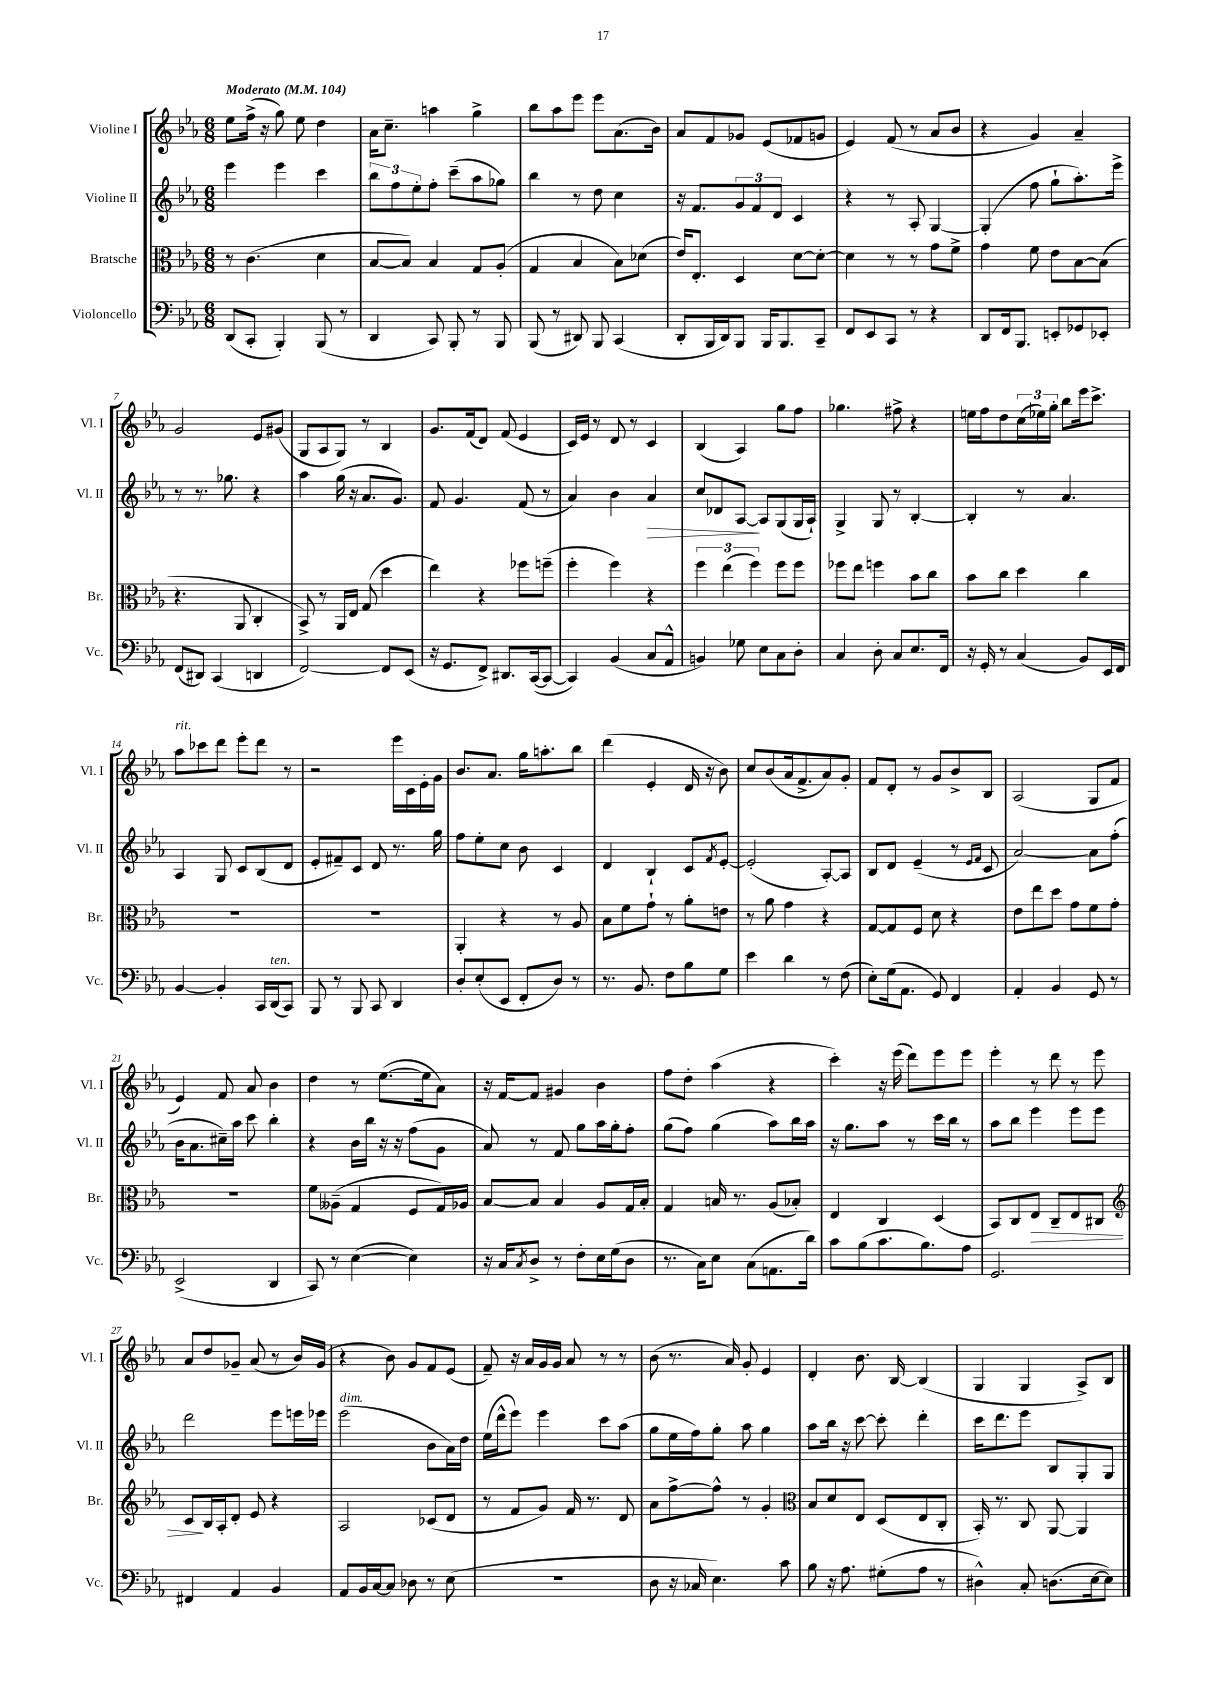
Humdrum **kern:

**kern	**kern	**kern	**kern
*staff4	*staff3	*staff2	*staff1
*clefF4	*clefC3	*clefG2	*clefG2
*k[b-e-a-]	*k[b-e-a-]	*k[b-e-a-]	*k[b-e-a-]
*M6/8	*M6/8	*M6/8	*M6/8
*MM104	*MM104	*MM104	*MM104
(8DD/L	8r	4eee-\	8ee-\L
8CC'/J	(4.c\	.	(16ff^\Jk
.	.	.	16r
4BBB-'/)	.	4eee-\	8gg\)
.	.	.	8ee-\
(8BBB-/	4d\	4ccc\	4dd\
8r	.	.	.
=	=	=	=
4DD/	[8B-/L	12bb-\L	16a-\LK
.	.	.	8.cc~\J
.	.	12ff\	.
.	8B-/]J)	.	.
.	.	12ee-'\	.
8CC/)	4B-/	8ff'\J	4aa\
8BBB-'/	.	(8ccc~\L	.
8r	8G/L	8aa-\	4gg^\
8BBB-/	(8A-'/J	8gg-\J)	.
=	=	=	=
(8BBB-/	4G/	4bb-\	8bb-\L
8r	.	.	8aa-\
8DD#/)	4B-/	8r	8eee-\J
8BBB-/	.	8dd\	8eee-\L
(4CC/	8B-\L)	4cc\	(8.a-\
.	(8d-\J	.	.
.	.	.	16b-\Jk)
=	=	=	=
8DD'/L	16e-/LK)	16r	8a-/L
.	8.E-'/J	8.f/L	.
16BBB-/L	.	.	8f/
16DD/J)	.	.	.
8BBB-/J	4D/	12g/	8g-/J
.	.	12f/	.
16BBB-/LK	.	.	(8e-/L
.	.	12d/J	.
8.BBB-/	.	.	.
.	[8d\L	4c/	8f-/
8CC~/J	8d'\_J	.	8g/J
=	=	=	=
8FF/L	4d\]	4r	4e-/)
8EE-/	.	.	.
8CC/J	8r	8r	(8f/
8r	8r	8A-'/	8r
4r	8g\L	[4G/	8a-/L
.	8f^\J	.	8b-/J
=	=	=	=
8DD/L	4g\	(4G'/]	4r
16FF/k	.	.	.
8.BBB-/J	.	.	.
.	8f\	8ff\	4g/)
8EE'/L	8e-\L	8gg`\L	.
8GG-/	[8B-\	8.aa-'\)	4a-~/
8EE-'/J	(8B-\]J	.	.
.	.	16eee-^\Jk	.
=	=	=	=
(8FF/L	4.r	8r	2g/
8DD#/J)	.	8.r	.
(4CC/	.	.	.
.	.	8.gg-\	.
.	8AA-/	.	.
4DD/	4C'/	4r	8e-/L
.	.	.	(8g#/J
=	=	=	=
[2FF/)	8BB-^/)	4aa-\	8G/L
.	8r	.	8A-/
.	16AA-/LL	(16gg\	8G/J)
.	16E-/JJ	16r	.
.	(8G/	8.a-/L	8r
8FF/]L	4dd\	.	4B-/
.	.	8.g/J)	.
(8EE-/J	.	.	.
=	=	=	=
16r	4ee-\)	8f/	8.g/L
8.GG/L	.	.	.
.	.	4.g/	.
.	.	.	(16f/k
8FF^/J)	4r	.	8d/J)
8.DD#/L	.	.	(8f/
.	8ff-\L	(8f/	4e-/
([16CC/k	.	.	.
8CC/_J	(8ff~\J	8r	.
=	=	=	=
4CC/])	4ff'\	4a-/)	16c/LL)
.	.	.	16e-/JJ
.	.	.	8r
(4BB-/	4ff\)	4b-\	8d/
.	.	.	8r
8C/L	4r	4a-/	4c/
8AA-^^/J	.	.	.
=	=	=	=
4BB/)	6ff\	8cc/L	(4B-/
.	.	8d-/	.
.	(6ee-\	.	.
8G-\	.	[8A-/J	4A-/)
.	6ff\)	.	.
8E-\L	.	8A-/]L	.
8C\	8ff\L	(8G/	8gg\L
8D'\J	8ff\J	16G/L	8ff\J
.	.	16A-`/JJ)	.
=	=	=	=
4C/	8ff-\L	4G^/	4.gg-\
.	8ee-\J	.	.
8D'\	4ff\	8G/	.
8C/L	.	8r	8ff#^\
8.E-/	8b-\L	[4B-'/	4r
.	8cc\J	.	.
16FF/Jk	.	.	.
=	=	=	=
16r	8b-\L	4B-'/]	16ee\LL
16GG'/	.	.	16ff\J
8r	8cc\J	.	8dd\
(4C/	4dd\	8r	(24cc\L
.	.	.	24ee-\)
.	.	.	24gg'\JJ
.	.	4.a-/	8bb-\L
8BB-/L)	4cc\	.	16eee-\k
.	.	.	8.ccc^\J
16EE-/L	.	.	.
16FF/JJ	.	.	.
=	=	=	=
[4BB-/	2.r	4A-/	8aa-\L
.	.	.	8ccc-\
4BB-'/]	.	8G/	8ddd\J
.	.	8c/L	8eee-'\L
16CC/LL	.	(8B-/	8ddd\J
(16DD/J	.	.	.
8CC/J)	.	8d/J	8r
=	=	=	=
8BBB-/	2.r	8e-'/L	2r
8r	.	8f#~/)	.
8BBB-/	.	8c/J	.
8CC/	.	8d/	.
4DD/	.	8.r	16eee-\LL
.	.	.	16c\
.	.	.	16e-'\
.	.	16gg\	16g\JJ
=	=	=	=
8D'/L	4AA-'/	8ff\L	8.b-/L
(8E-'/	.	8ee-'\	.
.	.	.	8.a-/J
8EE-/J	4r	8cc\J	.
8FF'/L	.	8b-\	16gg\LK
.	.	.	8.aa'\
8D/J)	8r	4c/	.
8r	8A-/	.	8bb-\J
=	=	=	=
8.r	8B-\L	4d/	(4ddd\
.	8f\	.	.
8.BB-/	.	.	.
.	8g`\J	4B-`/	4e-'/
8F\L	8r	.	.
8B-\	8a-'\L	8c/L	16d/
.	.	.	16r
.	.	8qf/	.
8G\J	8e\J	[8e-'/J	8b-\)
=	=	=	=
4e-\	8r	(2e-'/]	8cc/L
.	8a-\	.	(8b-/
4d\	4g\	.	16a-/k
.	.	.	8.f^/
8r	4r	[8A-'/L)	8a-/)
(8F\	.	8A-/]J	8g'/J
=	=	=	=
8E-'\L)	[8G/L	8B-/L	8f/L
(16G\k	8G/]	8d/J	8d'/J
8.AA-\J	.	.	.
.	8F/J	(4e-~/	8r
8GG/)	8d\	.	8g/L
4FF/	4r	8r	8b-^/
.	.	16qqe-/LL	.
.	.	16qqf/JJ	.
.	.	8c/	8B-/J
=	=	=	=
4AA-'/	8e-\L	[2a-/)	(2A-/
.	8ee-\	.	.
4BB-/	8dd\J	.	.
.	8g\L	.	.
8GG/	8f\	8a-\]L	8G/L
8r	8g'\J	(8ff'\J	8f/J
=	=	=	=
(2EE-^/	2.r	16b-\LK	4e-/)
.	.	8.a-\	.
.	.	16cc#~\L)	8f/
.	.	16aa-\JJ	.
.	.	8ccc\	8a-/
4DD/	.	4bb-'\	4b-\
=	=	=	=
8CC/)	8f\L	4r	4dd\
8r	(8A--~\J	.	.
([4E-\	4G/	16b-\LL	8r
.	.	16bb-\JJ	.
.	.	16r	([8.ee-\L
.	.	16r	.
4E-\])	8F/L	(8ff\L	.
.	.	.	16ee-\]k
.	16G/L)	8g\J	8a-\J)
.	16A-/JJ	.	.
=	=	=	=
16r	[8B-/L	8a-/)	16r
16C/LK	.	.	[16f/LK
8qC/	.	.	.
8D^/J	8B-/]J	8r	8f/]J
8r	4B-/	8f/	4g#/
8F'\L	.	8gg\L	.
16E-\L	8A-/L	16aa-\L	4b-\
(16G\J	.	16gg'\J	.
8D\J	16G/L	8ff'\J	.
.	16B-'/JJ	.	.
=	=	=	=
8.r	4G/	(8gg\L	8ff\L
.	.	8ff\J)	8dd'\J
16C\LK)	.	.	.
8E-\J	16B/	(4gg\	(4aa-\
.	8.r	.	.
(8C\L	.	.	.
8.AA\	(8A-/L	8aa-\L)	4r
.	8B-'/J)	16bb-\L	.
16d\Jk)	.	16aa-\JJ	.
=	=	=	=
8c\L	4E-/	16r	4ccc'\)
.	.	8.gg\L	.
(8B-\	.	.	.
8.c\	4C/	8aa-\J	16r
.	.	.	(16eee-\
.	.	8r	8ddd\L)
8.B-\)	.	.	.
.	(4D/	16ccc\LL	8eee-\
.	.	16bb-\JJ	.
8A-\J	.	8r	8eee-\J
=	=	=	=
2.GG/	8BB-/L)	8aa-\L	4eee-'\
.	8C/	8bb-\J	.
.	8E-/J	4eee-\	8r
.	8C~/L	.	8ddd\
.	8E-/	8eee-\L	8r
.	8C#/J	8eee-\J	8eee-\
=	=	=	=
*	*clefG2	*	*
4FF#/	8c/L	2ddd\	8a-/L
.	16B-/L	.	8dd/
.	16A-'/J	.	.
4AA-/	8d'/J	.	8g-~/J
.	8e-/	.	(8a-/
4BB-/	4r	8eee-\L	8r
.	.	16eee\L	16b-/LL)
.	.	16eee-\JJ	(16g-/JJ
=	=	=	=
8AA-/L	2A-/	(2eee-\	4r
16BB-/L	.	.	.
[16C/J	.	.	.
8C/]J	.	.	8b-\)
8D-\	.	.	8g/L
8r	(8c-/L	8b-\L	8f/
(8E-\	8d/J	16a-\L)	(8e-/J
.	.	16dd\JJ	.
=	=	=	=
2.r	8r	(16ee-\LL	8f~/)
.	.	16ddd^^\J	.
.	8f/L	8eee-\J)	16r
.	.	.	16a-/LL
.	8g/J)	4eee-\	16g/
.	.	.	16g/JJ
.	16f/	.	8a-/
.	8.r	.	.
.	.	8ccc\L	8r
.	8d/	(8aa-\J	8r
=	=	=	=
8D\	8a-\L	8gg\L	(8b-\
16r	[8ff^\	16ee-\L	8.r
16C-/	.	16ff\J)	.
4.E-\)	8ff^^\]J	8gg'\J	.
.	.	.	16a-/)
.	8r	8aa-\	8g'/
.	4g'/	4gg\	4e-/
8c\	.	.	.
=	=	=	=
*	*clefC3	*	*
8B-\	8B-/L	8aa-\L	4d'/
16r	8d/	16bb-\Jk	.
8.A-\	.	16r	.
.	8E-/J	[8ccc\	8.b-\
(8G#'\L	(8D/L	8ccc'\]	.
.	.	.	[16B-/
8A-\J	8E-/	4ddd'\	(4B-/]
8r	8C'/J	.	.
=	=	=	=
4D#^^\)	16BB-'/)	16ccc\LK	4G/
.	8.r	8.ddd\	.
8C'/	8C/	8eee-\J	4G/
(8.D\L	[8AA-/	8B-/L	.
.	4AA-/]	8G'/	8A-^/L)
[16E-\k	.	.	.
8E-\]J)	.	8G/J	8B-/J
==	==	==	==
*-	*-	*-	*-
